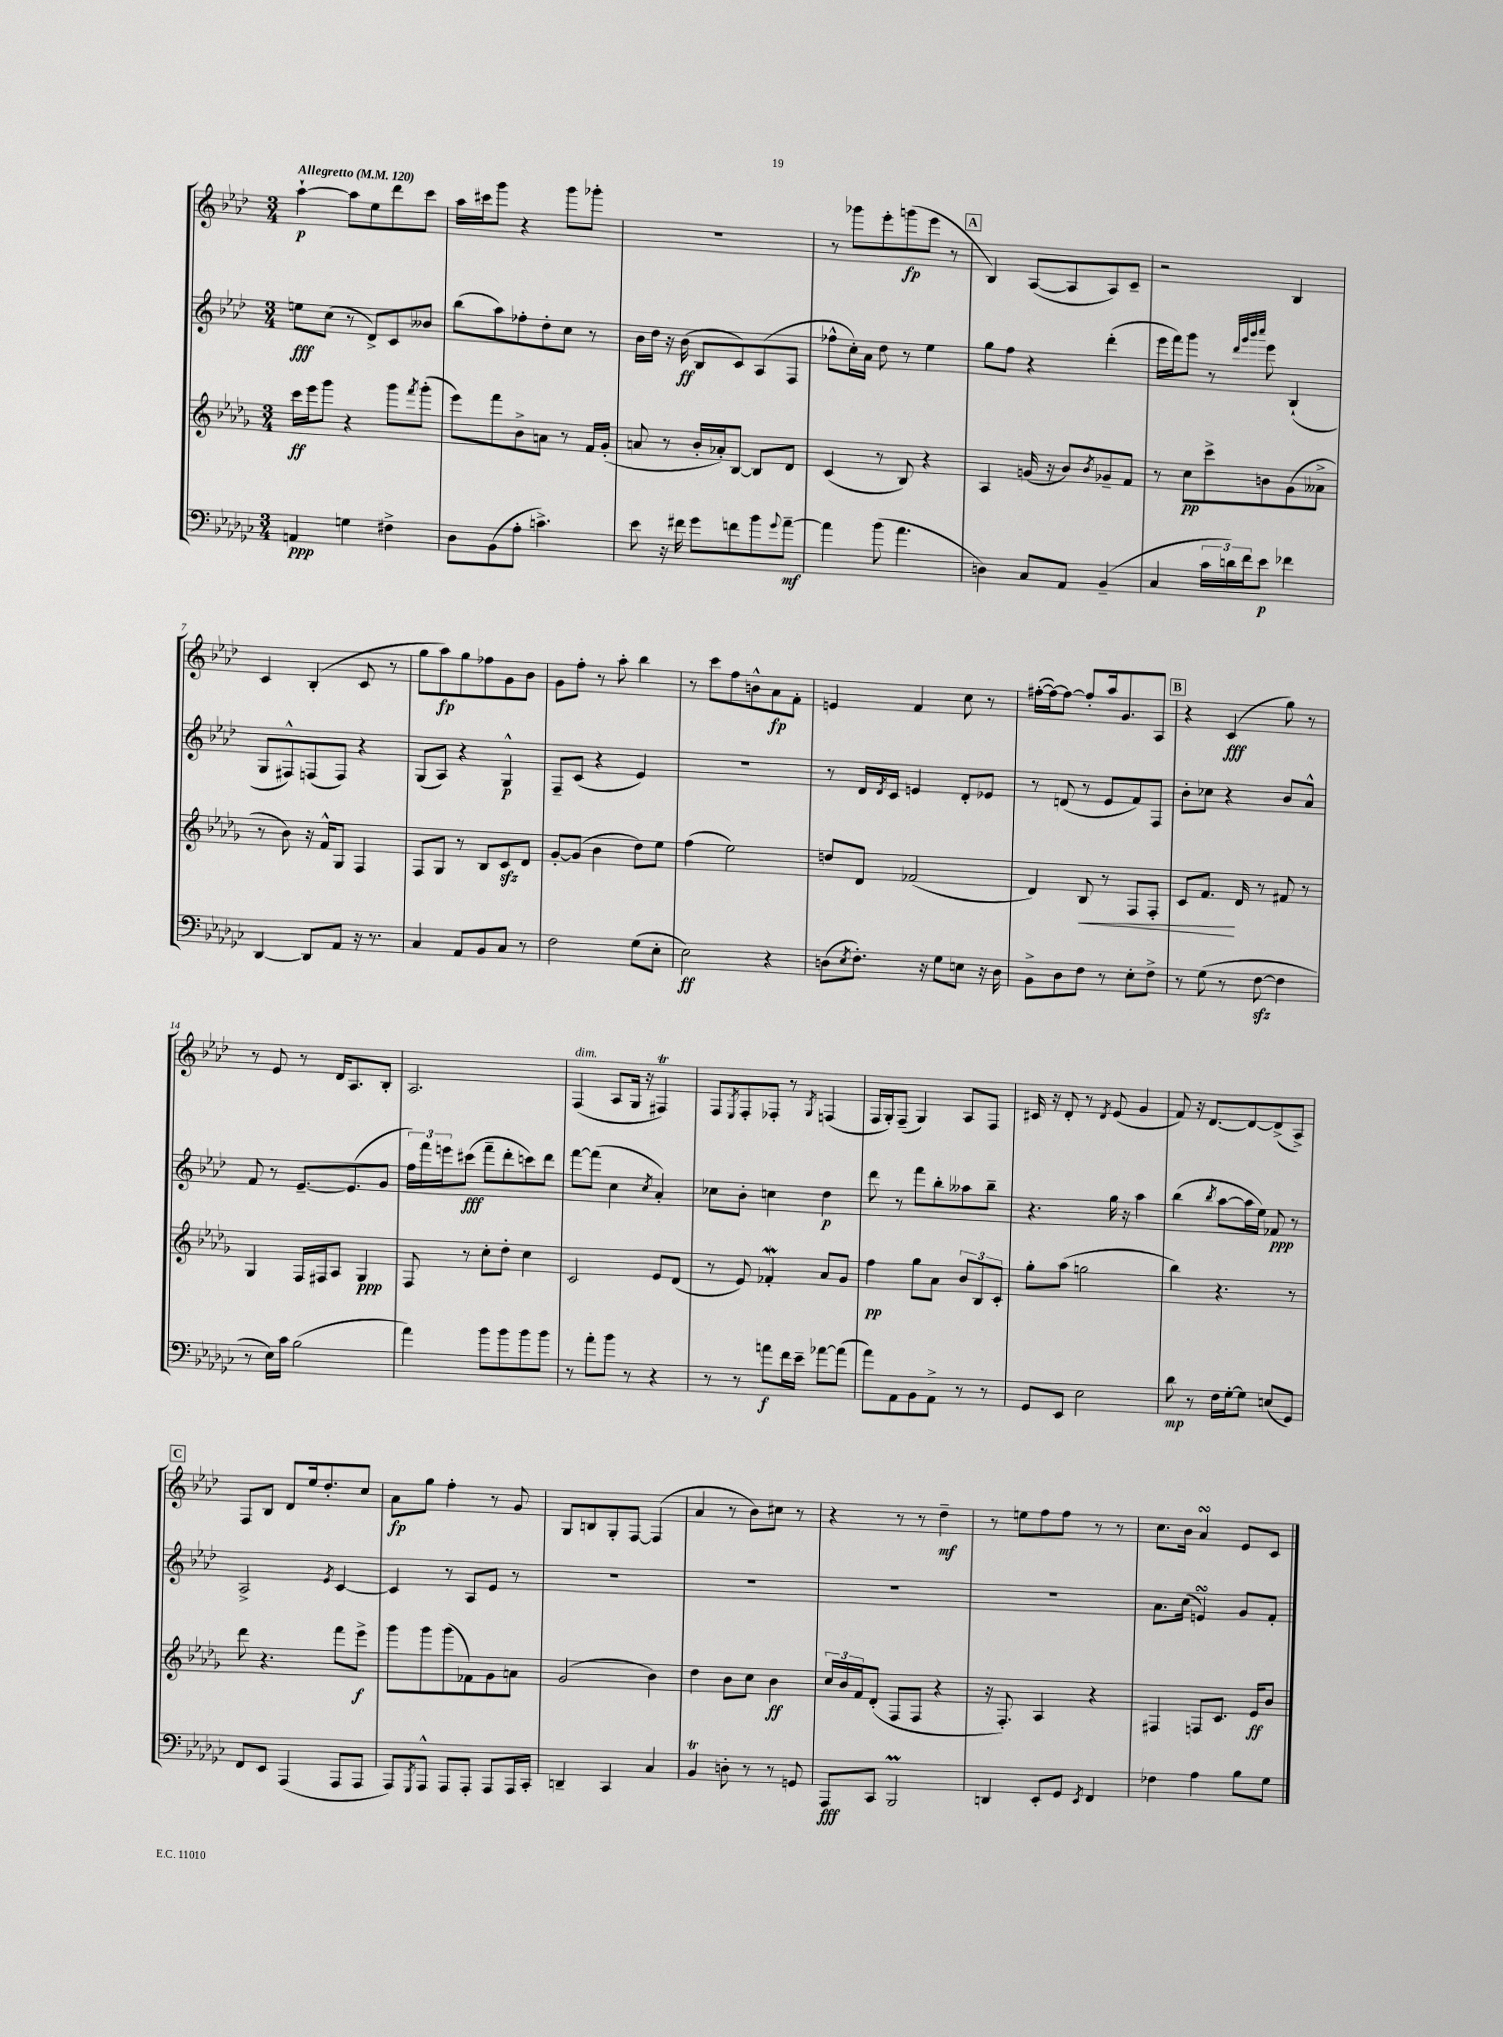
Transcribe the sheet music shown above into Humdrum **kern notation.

**kern	**dynam	**kern	**dynam	**kern	**dynam	**kern	**dynam
*part4	*part4	*part3	*part3	*part2	*part2	*part1	*part1
*staff4	*staff4	*staff3	*staff3	*staff2	*staff2	*staff1	*staff1
*clefF4	*	*clefG2	*	*clefG2	*	*clefG2	*
*k[b-e-a-d-g-c-]	*	*k[b-e-a-d-g-]	*	*k[b-e-a-d-]	*	*k[b-e-a-d-]	*
*M3/4	*	*M3/4	*	*M3/4	*	*M3/4	*
*MM120	*	*MM120	*	*MM120	*	*MM120	*
=1	=1	=1	=1	=1	=1	=1	=1
!	!	!	!	!	!	!LO:TX:a:B:t=Allegretto	!
4AAn/	ppp	16ccc\LL	ff	8een\L	fff	[4aa-`\	p
.	.	16eee-\J	.	.	.	.	.
.	.	8ggg-\J	.	(8cc\J	.	.	.
4Gn\	.	4r	.	8r	.	8aa-\L]	.
.	.	.	.	8d-^/L)	.	8ee-\	.
4F#X^\	.	8ggg-\L	.	8c/	.	8ddd-\	.
.	.	8qfff/	.	.	.	.	.
.	.	(8ggg-'\J	.	8b--X/J	.	8ccc\J	.
=2	=2	=2	=2	=2	=2	=2	=2
8D-\L	.	8eee-\L)	.	(8bb-\L	.	16aa-\LL	.
.	.	.	.	.	.	16ccc#X\J	.
(8BB-\	.	8fff\	.	8aa-\)	.	8ggg\J	.
8A-'\J	.	8b-^\	.	8ff-X'\	.	4r	.
4.cn^\)	.	8an\J	.	8dd-'\	.	.	.
.	.	8r	.	8cc\J	.	8ggg\L	.
.	.	16f/LL	.	8r	.	8ggg-X'\J	.
.	.	(16g-'/JJ	.	.	.	.	.
=3	=3	=3	=3	=3	=3	=3	=3
8e-\	.	8an/	.	16b-\LL	.	2.r	.
.	.	.	.	16dd-\JJ	.	.	.
16r	.	8r	.	16r	.	.	.
16f#X\	.	.	.	(16b-\	ff	.	.
8g-\L	.	16b-'/LL	.	8B-/L	.	.	.
.	.	16a-X'/J)	.	.	.	.	.
8fn\	.	[8B-/J	.	8c/)	.	.	.
8b-\	.	8B-/L]	.	(8A-/	.	.	.
8qqg-/	.	.	.	.	.	.	.
[8a-~\J	mf	8d-/J	.	8F/J	.	.	.
=4	=4	=4	=4	=4	=4	=4	=4
4a-\]	.	(4c/	.	8ff-X^^\L	.	8r	.
.	.	.	.	16cc'\L)	.	8ggg-X\L	.
.	.	.	.	16a-\JJ	.	.	.
(8b-\	.	8r	.	8dd-\	.	8eee-'\	.
4.a-\	.	8B-/)	.	8r	.	(8gggn\	fp
.	.	4r	.	4ee-\	.	8eee-\J	.
.	.	.	.	.	.	8r	.
!!LO:REH:place=s1:t=A
=5	=5	=5	=5	=5	=5	=5	=5
4Dn\)	.	4A-/	.	8gg\L	.	4B-/)	.
.	.	.	.	8ff\J	.	.	.
8C-/L	.	(16gn/	.	4r	.	([8A-/L	.
.	.	16r	.	.	.	.	.
8AA-/J	.	8b-/L)	.	.	.	8A-/]	.
.	.	8qb-/	.	.	.	.	.
(4BB-~/	.	8g-X~/	.	(4ddd-'\	.	8A-/)	.
.	.	8f/J	.	.	.	8c~/J	.
=6	=6	=6	=6	=6	=6	=6	=6
4C-/	.	8r	.	16eee-\LL	.	2r	.
.	.	.	.	16fff\J)	.	.	.
.	.	8cc\L	pp	8ggg\J	.	.	.
24c-\LL	.	8ccc^\	.	8r	.	.	.
24dn\)	.	.	.	.	.	.	.
24f\J	.	.	.	.	.	.	.
.	.	.	.	32qqddd-/LLL	.	.	.
.	.	.	.	32qqggg/	.	.	.
.	.	.	.	32qqbbb-/	.	.	.
.	.	.	.	32qqcccc/JJJ	.	.	.
8e-\J	p	8bn\	.	8eee-\	.	.	.
4f-X\	.	(8g-\	.	(4B-`/	.	4B-/	.
.	.	8a--X^\J	.	.	.	.	.
!!LO:LB:g=z
=7	=7	=7	=7	=7	=7	=7	=7
[4DD-/	.	8r	.	8G/L	.	4c/	.
.	.	8b-\)	.	8F#X^^/)	.	.	.
8DD-/L]	.	16r	.	(8Fn/	.	(4B-'/	.
.	.	16f^^/KL	.	.	.	.	.
8AA-/J	.	8G-/J	.	8F/J)	.	.	.
16r	.	4F/	.	4r	.	8c/	.
8.r	.	.	.	.	.	.	.
.	.	.	.	.	.	8r	.
=8	=8	=8	=8	=8	=8	=8	=8
4C-/	.	8F/L	.	(8G/L	.	8gg\L	.
.	.	8G-/J	.	8A-/J)	.	8aa-\)	fp
8AA-/L	.	8r	.	4r	.	8gg\	.
8BB-/	.	8B-/L	.	.	.	8ff-X\	.
8C-/J	.	8czz/	.	4G^^/	p	8g\	.
8r	.	8d-/J	.	.	.	8b-\J	.
=9	=9	=9	=9	=9	=9	=9	=9
2F\	.	[8g-'/L	.	8F~/L	.	8g\L	.
.	.	(8g-/J]	.	(8c/J	.	8ff'\J	.
.	.	4b-\	.	4r	.	8r	.
.	.	.	.	.	.	8aa-'\	.
(8G-\L	.	8dd-\L)	.	4e-/)	.	4bb-\	.
8E-'\J	.	8ee-\J	.	.	.	.	.
=10	=10	=10	=10	=10	=10	=10	=10
2E-\)	ff	(4ff\	.	2.r	.	8r	.
.	.	.	.	.	.	8ccc\L	.
.	.	2ee-\)	.	.	.	8ff\	.
.	.	.	.	.	.	8bn^^\	.
4r	.	.	.	.	.	8a-\	fp
.	.	.	.	.	.	8f'\J	.
=11	=11	=11	=11	=11	=11	=11	=11
(8Dn\L	.	8ddn/L	.	8r	.	4en/	.
8qE-/	.	.	.	.	.	.	.
8.F'\J)	.	8d-/J	.	16d-/LL	.	.	.
.	.	.	.	8qd-/	.	.	.
.	.	.	.	16c/JJ	.	.	.
.	.	(2f-X/	.	4en/	.	4f/	.
16r	.	.	.	.	.	.	.
8G-\L	.	.	.	.	.	.	.
8En\J	.	.	.	8d-'/L	.	8cc\	.
16r	.	.	.	8e-X/J	.	8r	.
16D\	.	.	.	.	.	.	.
=12	=12	=12	=12	=12	=12	=12	=12
8BB-^\L	.	4d-/)	.	8r	.	([16ff#X'\LL	.
.	.	.	.	.	.	16ff#\J_)	.
8D-\	.	.	.	(8dn/	.	8ff#\J_	.
!	!	!	!LO:HP:b	!	!	!	!
8F\J	.	8B-/	<	8r	.	8ff#'/L]	.
8r	.	8r	.	8e-/L	.	16aa-/k	.
.	.	.	.	.	.	8.g/	.
8E-'\L	.	8F/L	.	8f/)	.	.	.
8F^\J	.	8F'/J	.	8F/J	.	8A-/J	.
!!LO:REH:place=s1:t=B
=13	=13	=13	=13	=13	=13	=13	=13
8r	.	8c/L	.	8b-'\L	.	4r	.
(8G-\	.	8.f/J	.	8cc-X\J	.	.	.
8r	.	.	.	4r	.	(4c/	fff
.	.	16d-/	[	.	.	.	.
[8Fzz\	.	8r	.	.	.	.	.
4F\]	.	8f#X/	.	8b-/L	.	8gg\)	.
.	.	8r	.	8a-^^/J	.	8r	.
!!LO:LB:g=z
=14	=14	=14	=14	=14	=14	=14	=14
8r	.	4G-/	.	8f/	.	8r	.
16E-\LL)	.	.	.	8r	.	8e-/	.
16c-\JJ	.	.	.	.	.	.	.
(2B-\	.	16F/LL	.	[8.e-~/L	.	8r	.
.	.	16F#X/J	.	.	.	.	.
.	.	8A-/J	.	.	.	16d-/KL	.
.	.	.	.	(8.e-/]	.	8.A-/	.
.	.	4G-/	ppp	.	.	.	.
.	.	.	.	8g/J	.	8B-'/J	.
=15	=15	=15	=15	=15	=15	=15	=15
4a-\)	.	8F/	.	24ff\LL)	.	2.A-/	.
.	.	.	.	24fff\	.	.	.
.	.	.	.	24eeen\J	.	.	.
.	.	8r	.	(8ccc#X\J	fff	.	.
8b-\L	.	8cc'\L	.	8fff~\L	.	.	.
8b-\	.	8dd-'\J	.	8ddd-'\	.	.	.
8b-\	.	4cc\	.	8cccn\)	.	.	.
8b-\J	.	.	.	8ddd-\J	.	.	.
=16	=16	=16	=16	=16	=16	=16	=16
!	!	!	!	!	!	!LO:TX:a:i:t=dim.	!
8r	.	2c/	.	[8fff\L	.	(4F/	.
8a-'\L	.	.	.	(8fff\J]	.	.	.
8b-\J	.	.	.	4cc\	.	8A-/L	.
8r	.	.	.	.	.	16G/Jk	.
.	.	.	.	.	.	16r	.
.	.	.	.	8qcc/	.	.	.
4r	.	8e-/L	.	4a-'/)	.	4F#Xt/)	.
.	.	(8d-/J	.	.	.	.	.
=17	=17	=17	=17	=17	=17	=17	=17
8r	.	8r	.	8cc-X\L	.	8F/L	.
.	.	.	.	.	.	8qE-/	.
8r	.	8e-/)	.	8b-'\J	.	8F'/	.
8an\L	f	4f-Xw'/	.	4ccn\	.	8F-X'/J	.
16f\L	.	.	.	.	.	8r	.
16e-~\JJ	.	.	.	.	.	.	.
.	.	.	.	.	.	8qG/	.
[8a-X\L	.	8a-/L	.	4dd-\	p	(4Fn/	.
(8a-\J]	.	8g-/J	.	.	.	.	.
=18	=18	=18	=18	=18	=18	=18	=18
8a-\L)	.	4ff\	pp	8ddd-\	.	16F/LL	.
.	.	.	.	.	.	16G'/J)	.
8AA-\	.	.	.	8r	.	(8F~/J	.
8BB-\	.	8gg-\L	.	8fff\L	.	4G/)	.
8AA-^\J	.	8a-\J	.	8bb-'\	.	.	.
8r	.	12b-/L	.	8aa--X\	.	8A-/L	.
.	.	12B-/	.	.	.	.	.
8r	.	.	.	8bb-~\J	.	8F/J	.
.	.	12c'/J	.	.	.	.	.
=19	=19	=19	=19	=19	=19	=19	=19
8GG-/L	.	8gg-'\L	.	4.r	.	16c#X/	.
.	.	.	.	.	.	16r	.
8EE-/J	.	(8aa-\J	.	.	.	8d-'/	.
2E-\	.	2ggn\	.	.	.	8r	.
.	.	.	.	.	.	8qd-/	.
.	.	.	.	16gg\	.	(8e-/	.
.	.	.	.	16r	.	.	.
.	.	.	.	4aa-\	.	4g/	.
=20	=20	=20	=20	=20	=20	=20	=20
8d-\	mp	4bb-\)	.	(4bb-\	.	8f/)	.
8r	.	.	.	.	.	16r	.
.	.	.	.	.	.	[8.d-/L	.
.	.	.	.	8qbb-/	.	.	.
16F\LL	.	4.r	.	[8aa-\L	.	.	.
[16G-'\J	.	.	.	.	.	.	.
8G-\J]	.	.	.	16aa-\L]	.	8d-/_	.
.	.	.	.	16ee-\JJ)	.	.	.
(8En/L	.	.	.	8f-X/	ppp	(8d-^/]	.
8GG-/J)	.	8r	.	8r	.	8A-^/J)	.
!!LO:LB:g=z
!!LO:REH:place=s1:t=C
=21	=21	=21	=21	=21	=21	=21	=21
8FF/L	.	8ddd-\	.	2A-^/	.	8F/L	.
8EE-/J	.	4.r	.	.	.	8B-/J	.
(4AAA-/	.	.	.	.	.	8d-/L	.
.	.	.	.	.	.	16ee-/k	.
.	.	.	.	.	.	8.dd-'/	.
.	.	.	.	8qe-/	.	.	.
8AAA-/L	.	8fff\L	.	[4c/	.	.	.
8AAA-/J	.	8eee-^\J	f	.	.	8cc/J	.
=22	=22	=22	=22	=22	=22	=22	=22
8AAA-/L)	.	8ggg-\L	.	4c/]	.	8a-\L	fp
8qGGG-/	.	.	.	.	.	.	.
8AAA-^^/J	.	8ggg-\	.	.	.	8gg\J	.
8AAA-/L	.	(8ggg-\	.	8r	.	4ff'\	.
8AAA-'/J	.	8f-X\)	.	8A-/L	.	.	.
8AAA-/L	.	8g-\	.	8e-/J	.	8r	.
16AAA-/L	.	8an\J	.	8r	.	8g/	.
16CC-'/JJ	.	.	.	.	.	.	.
=23	=23	=23	=23	=23	=23	=23	=23
4DDn~/	.	(2g-/	.	2.r	.	8G/L	.
.	.	.	.	.	.	8Bn/	.
4CC-/	.	.	.	.	.	8G'/	.
.	.	.	.	.	.	[8F/J	.
4C-/	.	4b-\)	.	.	.	(4F/]	.
=24	=24	=24	=24	=24	=24	=24	=24
4BB-t/	.	4dd-\	.	2.r	.	4a-/	.
8Dn'\	.	8b-\L	.	.	.	8r	.
8r	.	8cc\J	.	.	.	8b-\L)	.
8r	.	4b-\	ff	.	.	8cc#X\J	.
8GGn/	.	.	.	.	.	8r	.
=25	=25	=25	=25	=25	=25	=25	=25
8AAA-/L	fff	24cc/LL	.	2.r	.	4r	.
.	.	24b-/	.	.	.	.	.
.	.	24f/J	.	.	.	.	.
8CC-/J	.	(8d-'/J	.	.	.	.	.
2BBB-m/	.	8F/L	.	.	.	8r	.
.	.	8F/J	.	.	.	8r	.
.	.	4r	.	.	.	4dd-~\	mf
=26	=26	=26	=26	=26	=26	=26	=26
4DDn/	.	16r	.	2.r	.	8r	.
.	.	8.F'/)	.	.	.	.	.
.	.	.	.	.	.	8een\L	.
8EE-'/L	.	4A-/	.	.	.	8ff\	.
8GG-/J	.	.	.	.	.	8ff\J	.
8qEE-/	.	.	.	.	.	.	.
4FF/	.	4r	.	.	.	8r	.
.	.	.	.	.	.	8r	.
=27	=27	=27	=27	=27	=27	=27	=27
4F-X\	.	4F#X/	.	8.a-\L	.	8.cc\L	.
.	.	.	.	(16cc\Jk	.	16b-\Jk	.
4A-\	.	8Fn/L	.	4ensSsS/)	.	4a-sSSs/	.
.	.	8.c/J	.	.	.	.	.
8B-\L	.	.	.	8g/L	.	8e-/L	.
.	.	16e-/KL	ff	.	.	.	.
8G-\J	.	8b-/J	.	8f'/J	.	8c/J	.
==	==	==	==	==	==	==	==
*-	*-	*-	*-	*-	*-	*-	*-
